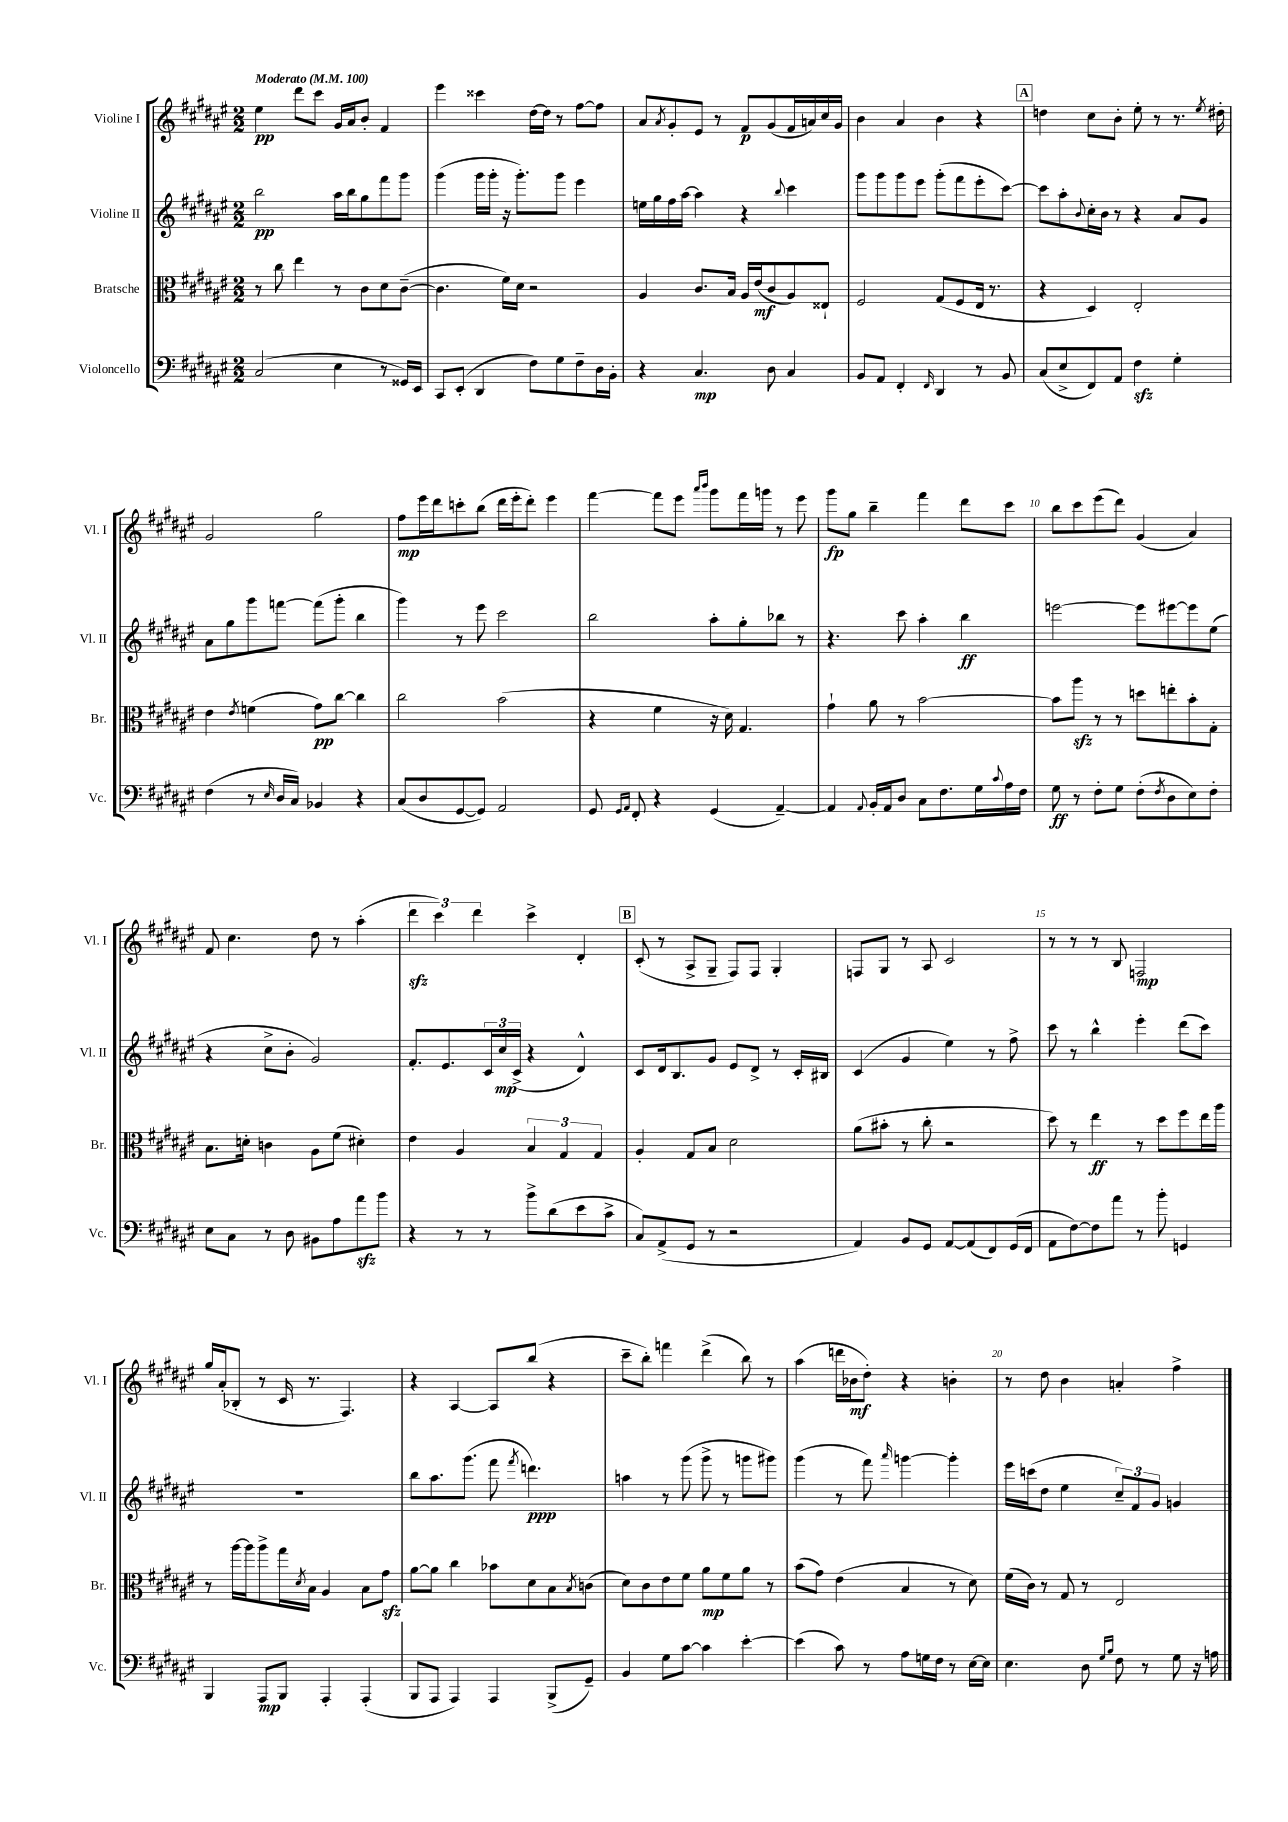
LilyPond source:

<<
\new StaffGroup <<
\new Staff = "s0" \with { instrumentName = "Violine I" shortInstrumentName = "Vl. I" } {
    \clef treble \key fis \major \numericTimeSignature \time 2/2 \tempo "Moderato" 4 = 100
    eis''4\pp dis'''8 cis'''8 gis'16 ais'16 b'8-. fis'4 |
    eis'''4 cisis'''4 dis''16~ dis''16 r8 fis''8~ fis''8 |
    ais'8 \acciaccatura { ais'8 } gis'8-. eis'8 r8 fis'8\p gis'8( fis'16 a'16) cis''16 gis'16 |
    b'4 ais'4 b'4 r4 |
    \mark \markup { \box "A" } d''4 cis''8 b'8-. eis''8-. r8 r8. \acciaccatura { eis''8 } dis''16-. |
    gis'2 gis''2 |
    fis''8\mp eis'''16 dis'''16 c'''8-. b''8( dis'''16 eis'''16-. dis'''8-.) eis'''4 |
    fis'''4~ fis'''8 eis'''8 \grace { ais'''16 b'''16 } gis'''8 fis'''16 g'''16 r8 eis'''8 |
    gis'''8\fp gis''8 b''4-- fis'''4 dis'''8 cis'''8 |
    b''8 cis'''8 eis'''8( dis'''8) gis'4( ais'4) |
    fis'8 cis''4. dis''8 r8 ais''4-.( |
    \tuplet 3/2 { dis'''4\sfz cis'''4) dis'''4 } cis'''4-> dis'4-. |
    \mark \markup { \box "B" } cis'8-.( r8 ais8-> gis8-- fis8) fis8 gis4-. |
    f8 gis8 r8 ais8 cis'2 |
    r8 r8 r8 b8 f2\mp |
    gis''16 ais'16-.( bes8-. r8 cis'16 r8. fis4.) |
    r4 ais4~ ais8 b''8( r4 |
    cis'''8-- b''8-.) f'''4 dis'''4->( b''8) r8 |
    ais''4( d'''16 bes'16\mf dis''8-.) r4 b'4-. |
    r8 dis''8 b'4 a'4-. fis''4-> \bar "|." |
}
\new Staff = "s1" \with { instrumentName = "Violine II" shortInstrumentName = "Vl. II" } {
    \clef treble \key fis \major \numericTimeSignature \time 2/2
    b''2\pp ais''16 b''16 gis''8 fis'''8 gis'''8 |
    gis'''4( gis'''16 gis'''16-. r16 gis'''8.-.) gis'''8 eis'''4 |
    e''16 gis''16 fis''16 ais''16~ ais''4 r4 \appoggiatura { b''8 } cis'''4 |
    gis'''8 gis'''8 gis'''8 eis'''8 gis'''8-.( fis'''8 eis'''8-. cis'''8~) |
    \mark \markup { \box "A" } cis'''8 ais''8-. \appoggiatura { b'8 } cis''16-. b'16 r8 r4 ais'8 gis'8 |
    ais'8 gis''8 gis'''8 f'''8~ f'''8( gis'''8-. b''4 |
    gis'''4) r8 eis'''8 cis'''2 |
    b''2 ais''8-. gis''8-. bes''8 r8 |
    r4. cis'''8 ais''4-. b''4\ff |
    e'''2~ e'''8 eis'''8~ eis'''8 eis''8( |
    r4 cis''8-> b'8-. gis'2) |
    fis'8.-. eis'8. \tuplet 3/2 { cis'16 cis''16\mp cis'16->( } r4 dis'4-^) |
    \mark \markup { \box "B" } cis'8 dis'16 b8. gis'8 eis'8 dis'8-> r8 cis'16-. bis16 |
    cis'4( gis'4 eis''4) r8 fis''8-> |
    cis'''8 r8 b''4-^ eis'''4-. dis'''8( cis'''8) |
    R1 |
    b''8 ais''8. gis'''8.( fis'''8 \acciaccatura { fis'''8 } d'''4.\ppp) |
    a''4 r8 gis'''8( gis'''8-> r8 g'''8 gis'''8) |
    gis'''4( r8 fis'''8) \grace { ais'''16 } g'''4~ g'''4-. |
    eis'''16 c'''16( dis''8 eis''4 \tuplet 3/2 { cis''8--) fis'8 gis'8 } g'4 \bar "|." |
}
\new Staff = "s2" \with { instrumentName = "Bratsche" shortInstrumentName = "Br." } {
    \clef alto \key fis \major \numericTimeSignature \time 2/2
    r8 cis''8 eis''4 r8 cis'8 dis'8 cis'8~--( |
    cis'4. fis'16) dis'16 r2 |
    ais4 cis'8. b16 ais16 eis'16\mf( cis'8 ais8) eisis8-! |
    fis2 gis8( fis8 eis16 r8. |
    \mark \markup { \box "A" } r4 dis4) eis2-. |
    eis'4 \acciaccatura { eis'8 } f'4( gis'8\pp) cis''8~ cis''4 |
    cis''2 b'2( |
    r4 fis'4 r16 dis'16) gis4. |
    gis'4-! ais'8 r8 b'2~ |
    b'8 ais''8\sfz r8 r8 d''8 e''8-. b'8-. gis8-. |
    b8. d'16-. c'4 ais8 fis'8( dis'4-.) |
    eis'4 ais4 \tuplet 3/2 { b4 gis4 gis4 } |
    \mark \markup { \box "B" } ais4-. gis8 b8 dis'2 |
    ais'8( bis'8-. r8 cis''8-. r2 |
    dis''8) r8 eis''4\ff r8 dis''8 fis''8 eis''16 ais''16 |
    r8 ais''16~ ais''16 ais''8-> gis''16 \acciaccatura { dis'8 } b16 ais4 b8 gis'8\sfz |
    ais'8~ ais'8 cis''4 bes'8 dis'8 b8 \acciaccatura { b8 } c'8( |
    dis'8) cis'8 eis'8 fis'8 ais'8\mp fis'8 ais'8 r8 |
    b'8( gis'8) eis'4( b4 r8 dis'8) |
    fis'16( cis'16) r8 gis8 r8 eis2 \bar "|." |
}
\new Staff = "s3" \with { instrumentName = "Violoncello" shortInstrumentName = "Vc." } {
    \clef bass \key fis \major \numericTimeSignature \time 2/2
    cis2( eis4 r8 gisis,16) eis,16 |
    cis,8 eis,8-.( dis,4 fis8) gis8 fis8-- dis16 b,16-. |
    r4 cis4.\mp dis8 cis4 |
    b,8 ais,8 fis,4-. \grace { fis,16 } dis,4 r8 b,8 |
    \mark \markup { \box "A" } cis8( eis8-> fis,8) ais,8 fis4\sfz gis4-. |
    fis4( r8 \grace { eis16 } dis16 cis16) bes,4 r4 |
    cis8( dis8 gis,8~ gis,8) ais,2 |
    gis,8 \grace { gis,16 ais,16 } fis,8-. r4 gis,4( ais,4~--) |
    ais,4 \appoggiatura { ais,8 } b,16-. ais,16 dis8 cis8 fis8. gis16 \appoggiatura { cis'8 } ais16 fis16 |
    gis8\ff r8 fis8-. gis8 fis8-.( \acciaccatura { fis8 } dis8 eis8) fis8-. |
    eis8 cis8 r8 dis8 bis,8 ais8 ais'8\sfz b'8 |
    r4 r8 r8 b'8-> dis'8( eis'8 cis'8-> |
    \mark \markup { \box "B" } cis8) ais,8->( gis,8 r8 r2 |
    ais,4) b,8 gis,8 ais,8~ ais,8( fis,8) gis,16( fis,16 |
    ais,8 fis8~) fis8 ais'8 r8 b'8-. g,4 |
    b,,4 ais,,8\mp b,,8 ais,,4-. ais,,4-.( |
    b,,8 ais,,8 ais,,4) ais,,4 b,,8->( gis,8--) |
    b,4 gis8 cis'8~ cis'4 eis'4~-. |
    eis'4( cis'8) r8 ais8 g16 fis16 r8 eis16~ eis16 |
    eis4. dis8 \grace { gis16 b16 } fis8 r8 gis8 r16 a16 \bar "|." |
}
>>
>>
\layout { \context { \Score \override BarNumber.break-visibility = ##(#f #t #t) barNumberVisibility = #(every-nth-bar-number-visible 5) } }
